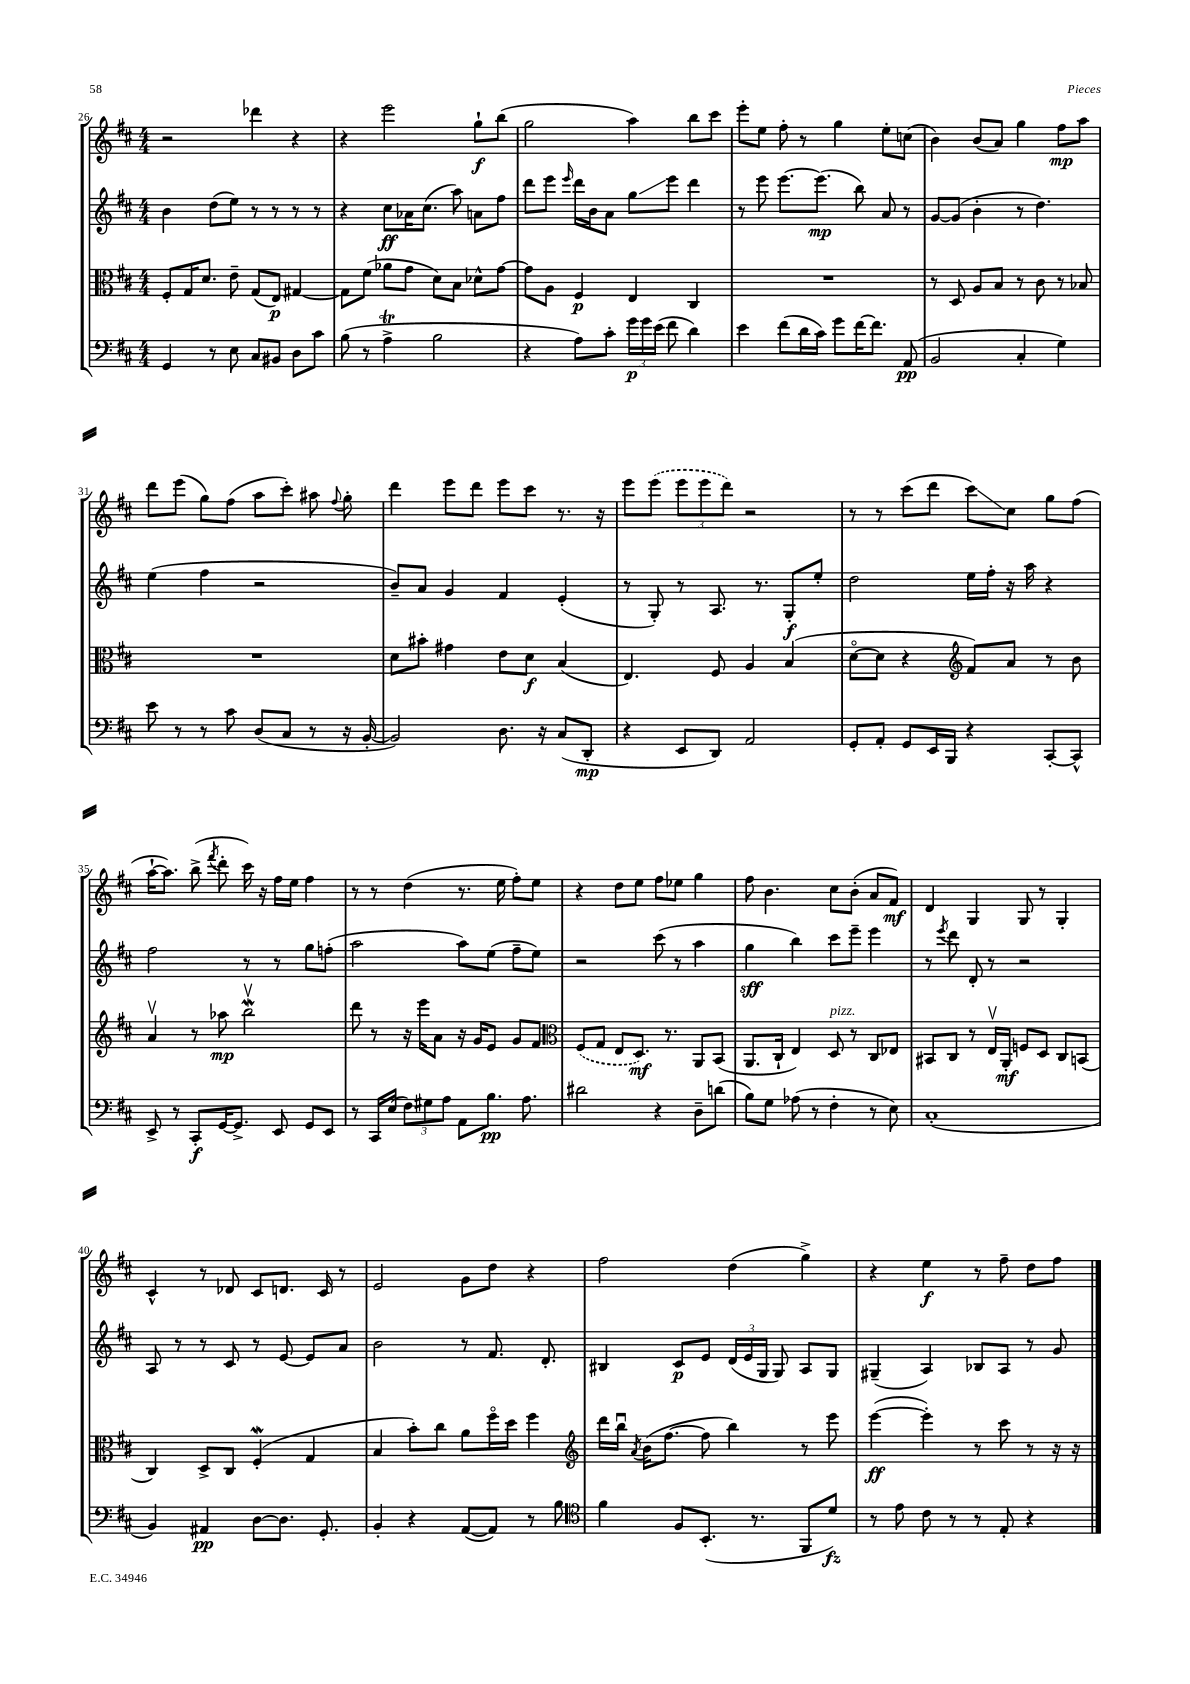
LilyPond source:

<<
\new StaffGroup <<
\new Staff = "s0" {
    \clef treble \key d \major \numericTimeSignature \time 4/4
    \autoBeamOff r2 des'''4 r4 |
    r4 e'''2 g''8[-!\f b''8]( |
    g''2 a''4) b''8[ cis'''8] |
    e'''8[-. e''8] fis''8-. r8 g''4 e''8[-. c''8]( |
    b'4) b'8[( a'8]) g''4 fis''8[\mp a''8] |
    d'''8[ e'''8]( g''8[) fis''8]( a''8[ cis'''8]-.) ais''8 \appoggiatura { fis''8 } g''8-. |
    d'''4 e'''8[ d'''8] e'''8[ cis'''8] r8. r16 |
    e'''8[ \once \slurDashed e'''8]( \tuplet 3/2 { e'''8[ e'''8 d'''8]) } r2 |
    r8 r8 cis'''8[( d'''8] cis'''8[\glissando) cis''8] g''8[ fis''8]( |
    a''16[~-! a''8.]) b''8->( \acciaccatura { fis'''8 } d'''8-. cis'''16) r16 fis''16[ e''16] fis''4 |
    r8 r8 d''4( r8. e''16 fis''8[-.) e''8] |
    r4 d''8[ e''8] fis''8[ ees''8] g''4 |
    fis''8 b'4. cis''8[ b'8]-.( a'8[ fis'8]\mf) |
    d'4 g4 g8 r8 g4-. |
    cis'4-^ r8 des'8 cis'8[ d'8.] cis'16 r8 |
    e'2 g'8[ d''8] r4 |
    fis''2 d''4( g''4->) |
    r4 e''4\f r8 fis''8-- d''8[ fis''8] \bar "|." |
}
\new Staff = "s1" {
    \clef treble \key d \major \numericTimeSignature \time 4/4
    \autoBeamOff b'4 d''8[( e''8]) r8 r8 r8 r8 |
    r4 cis''8[\ff aes'16 cis''8.]( a''8) a'8[ fis''8] |
    d'''8[ e'''8] \grace { e'''16 } d'''16[ b'16 a'8] g''8[\glissando e'''8] d'''4 |
    r8 e'''8 e'''8.[~ e'''8.]\mp( b''8) a'8 r8 |
    g'8[~ g'8]( b'4-. r8 d''4.) |
    e''4( fis''4 r2 |
    b'8[--) a'8] g'4 fis'4 e'4-.( |
    r8 g8-.) r8 a8. r8. g8[-.\f e''8]-. |
    d''2 e''16[ fis''16]-. r16 a''16 r4 |
    fis''2 r8 r8 g''8[ f''8]-.( |
    a''2 a''8[) e''8]( fis''8[-- e''8]) |
    r2 cis'''8( r8 a''4 |
    g''4\sff b''4) cis'''8[ e'''8]-- e'''4 |
    r8 \acciaccatura { e'''8 } d'''8 d'8-. r8 r2 |
    a8 r8 r8 cis'8 r8 e'8~ e'8[ a'8] |
    b'2 r8 fis'8. d'8.-. |
    bis4 cis'8[\p e'8] \tuplet 3/2 { d'16[( e'16 g16] } g8) a8[ g8] |
    gis4--( a4) bes8[ a8] r8 g'8 \bar "|." |
}
\new Staff = "s2" {
    \clef alto \key d \major \numericTimeSignature \time 4/4
    \autoBeamOff fis8[-. g16 d'8.] e'8-- g8[( e8]\p) gis4~ |
    gis8[ fis'8]( aes'8[ g'8] d'8[) b8] des'8[-^ g'8]~ |
    g'8[ a8] fis4\p e4 cis4 |
    R1 |
    r8 d8 a8[ b8] r8 cis'8 r8 bes8 |
    R1 |
    d'8[ bis'8]-. gis'4 e'8[ d'8]\f b4( |
    e4.) fis8 a4 b4( |
    d'8[~\flageolet d'8] r4 \clef treble fis'8[) a'8] r8 b'8 |
    a'4\upbow r8 aes''8\mp b''2\upbow\mordent |
    d'''8 r8 r16 e'''16[ a'8] r16 g'16[ e'8] g'8[ fis'8] |
    \clef alto \once \slurDashed fis8[( g8] e8[ d8.]\mf) r8. a,8[ b,8]( |
    a,8.[ cis16]-! e4) d8^\markup { \italic "pizz." } r8 cis8[ ees8] |
    bis,8[ cis8] r8 e16[\upbow a,16]-.\mf f8[ d8] cis8[ b,8]( |
    cis4) d8[-> cis8] fis4-.\mordent( g4 |
    b4 b'8[-.) cis''8] a'8[ fis''16\flageolet d''16] fis''4 |
    \clef treble d'''16[ b''16]\downbow \acciaccatura { a'8 } b'16[( fis''8.]~ fis''8 b''4) r8 e'''8 |
    e'''4~\ff( e'''4-.) r8 cis'''8 r8 r16 r16 \bar "|." |
}
\new Staff = "s3" {
    \clef bass \key d \major \numericTimeSignature \time 4/4
    \autoBeamOff g,4 r8 e8 cis8[ bis,8] d8[ cis'8] |
    b8( r8 a4->\trill b2 |
    r4 a8[) cis'8]-. \tuplet 3/2 { g'16[\p g'16 e'16]( } fis'8 d'4) |
    e'4 fis'8[( d'16 cis'16]) g'8[ fis'16~ fis'8.] a,8\pp( |
    b,2 cis4-. g4) |
    e'8 r8 r8 cis'8 d8[( cis8] r8 r16 b,16~-. |
    b,2) d8. r16 cis8[( d,8]-.\mp |
    r4 e,8[ d,8]) a,2 |
    g,8[-. a,8]-. g,8[ e,16 b,,16] r4 cis,8[~-. cis,8]-^ |
    e,8-> r8 cis,8[-.\f g,16~ g,8.]-> e,8 g,8[ e,8] |
    r8 cis,16[ e16]( \tuplet 3/2 { fis8[) gis8 a8] } a,8[ b8.]\pp a8. |
    dis'2 r4 d8[-- d'8]( |
    b8[) g8] aes8( r8 fis4-. r8 e8) |
    cis1-.( |
    b,4) ais,4\pp d8[~ d8.] g,8.-. |
    b,4-. r4 a,8[~( a,8]) r8 b8 |
    \clef tenor fis'4 fis8[ b,8.]-.( r8. fis,8[ d'8]\fz) |
    r8 e'8 cis'8 r8 r8 e8-. r4 \bar "|." |
}
>>
>>
\layout { \context { \Score currentBarNumber = #26 } }
